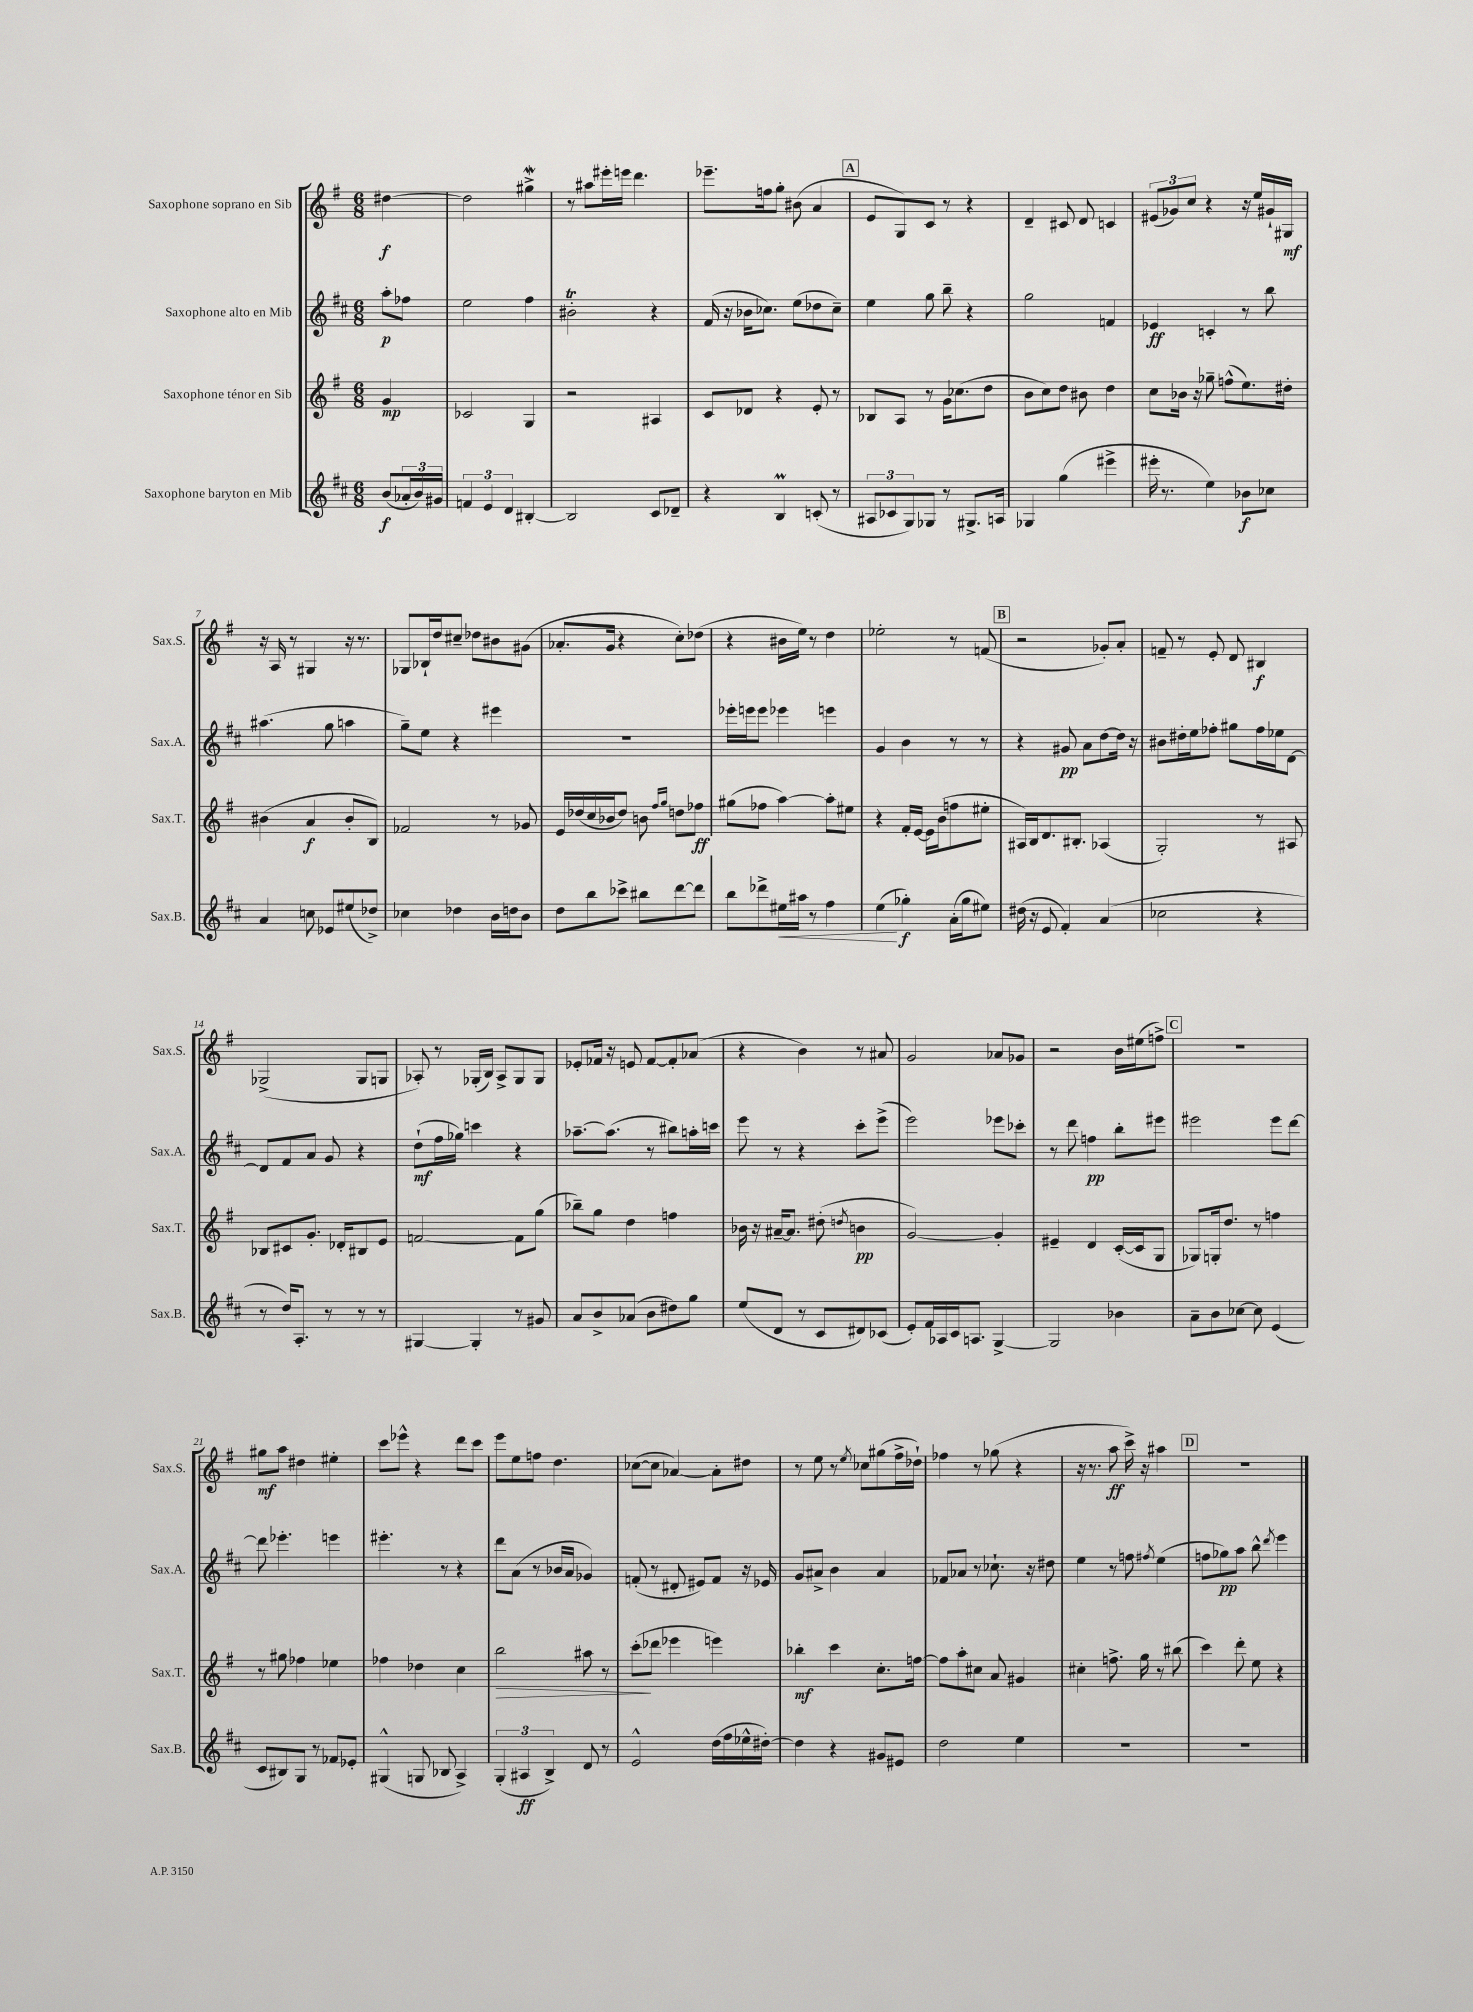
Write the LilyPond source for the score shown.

<<
\new StaffGroup <<
\new Staff = "s0" \with { instrumentName = "Saxophone soprano en Sib" shortInstrumentName = "Sax.S." } {
    \clef treble \key g \major \numericTimeSignature \time 6/8 \partial 4
    dis''4~\f |
    dis''2 gis''4->\mordent |
    r8 ais''8 eis'''16-. e'''16 d'''4. |
    ees'''8.-- f''16 g''8-. bis'8( a'4 |
    \mark \markup { \box "A" } e'8 g8) c'8 r8 r4 |
    d'4-- cis'8 d'8 c'4 |
    \tuplet 3/2 { eis'8( ges'8) c''8 } r4 r16 e''16 gis'16-! gis16\mf |
    r16 a16 r8 gis4 r16 r8. |
    ges8 bes16-! d''16 cis''8-- des''8 bis'8 gis'8( |
    aes'8.-. g'16 r4 c''8-.) des''8( |
    r4 bis'16 e''16) r8 d''4 |
    ees''2-. r8 f'8( |
    \mark \markup { \box "B" } r2 ges'8-.) a'8-. |
    f'8-- r8 e'8-. d'8 bis4\f |
    ges2->( ges8 g8 |
    aes8-.) r8 ges16-.( b16) aes8-> ges8 ges8 |
    ees'8-. fes'16 r16 e'8 fes'8~ fes'8-. aes'8( |
    r4 b'4) r8 ais'8 |
    g'2 aes'8 ges'8 |
    r2 b'16 eis''16( f''8->) |
    \mark \markup { \box "C" } R2. |
    gis''8\mf a''8 dis''4 eis''4-. |
    c'''8 ees'''8-^ r4 d'''8 c'''8 |
    e'''8 e''8 f''8 d''4. |
    ces''8~( ces''8 aes'4~) aes'8-. dis''8 |
    r8 e''8 r8 \acciaccatura { e''8 } ces''8 gis''8( fis''16-> des''16-!) |
    fes''4 r8 ges''8( r4 |
    r16 r8. a''8\ff c'''16->) r16 ais''4 |
    \mark \markup { \box "D" } R2. \bar "|." |
}
\new Staff = "s1" \with { instrumentName = "Saxophone alto en Mib" shortInstrumentName = "Sax.A." } {
    \clef treble \key d \major \numericTimeSignature \time 6/8 \partial 4
    a''8-.\p fes''8 |
    e''2 fis''4 |
    bis'2-.\trill r4 |
    fis'16( r16 bes'16 ces''8.) e''8( des''8 ces''8--) |
    \mark \markup { \box "A" } e''4 g''8 b''8-- r4 |
    g''2 f'4 |
    ees'4\ff c'4-. r8 b''8 |
    ais''4.( g''8 a''4 |
    g''8--) e''8 r4 eis'''4 |
    R2. |
    ees'''16-. e'''16 e'''8 ees'''4 e'''4 |
    g'4 b'4 r8 r8 |
    \mark \markup { \box "B" } r4 gis'8\pp a'8 d''8~ d''16 r16 |
    bis'8 dis''16-. e''16 fes''8-. gis''8 fes''16 ees''16 d'8~ |
    d'8 fis'8 a'8 g'8 r4 |
    d''8-!\mf( fis''16 ges''16) c'''4 r4 |
    aes''8.~-- aes''8.( r8 bis''8) a''16-. c'''16 |
    e'''8 r8 r4 cis'''8-. e'''8->( |
    e'''2) ees'''8 ces'''8-. |
    r8 d'''8 f''4\pp b''8-. eis'''8 |
    \mark \markup { \box "C" } eis'''2 eis'''8 d'''8~ |
    d'''8 ees'''4.-. e'''4 |
    eis'''4.-. r8 r4 |
    d'''8 a'8( r8 bes'16 a'16 ges'4) |
    f'8-.( r8 dis'8-. eis'8) f'8 r16 ees'16 |
    g'8 ais'8-> b'4 ais'4 |
    fes'8 aes'8 r8 ces''8.-! r16 dis''8 |
    e''4 r8 f''8 \acciaccatura { fis''8 } e''4( |
    \mark \markup { \box "D" } f''8 ges''8\pp) a''8 b''8-^ \acciaccatura { d'''8 } e'''4 \bar "|." |
}
\new Staff = "s2" \with { instrumentName = "Saxophone ténor en Sib" shortInstrumentName = "Sax.T." } {
    \clef treble \key g \major \numericTimeSignature \time 6/8 \partial 4
    g'4\mp |
    ces'2 g4 |
    r2 ais4 |
    c'8 des'8 r4 e'8-. r8 |
    \mark \markup { \box "A" } bes8 a8 r8 g'16 ces''8.( d''8 |
    b'8 c''8) d''8 bis'8 d''4 |
    c''8 bes'16 r16 ges''8-- f''8-^( e''8.) dis''16-. |
    bis'4( a'4\f bis'8-. b8) |
    fes'2 r8 ges'8 |
    e'16 des''16( c''16 bes'16 des''8) b'8 \grace { fis''16 g''16 } d''8 fes''8\ff |
    gis''8( fes''8 a''4~) a''8-. eis''8 |
    r4 fis'16-. e'16~ e'16 b'16( f''8 eis''8-. |
    \mark \markup { \box "B" } ais16) b16 d'8. bis8.-. aes4( |
    g2-.) r8 ais8 |
    bes8 cis'8 g'8.-. des'16-. bis8 e'8 |
    f'2~ f'8 g''8( |
    bes''8--) g''8 d''4 f''4 |
    bes'16 r16 ais'16~-- ais'8. dis''8-.( \acciaccatura { d''8 } b'4\pp |
    g'2~) g'4-. |
    eis'4-- d'4 c'16~-.( c'16 g8 |
    \mark \markup { \box "C" } ges8) g16-. d''8. r8 f''4 |
    r8 gis''8 fes''4 ees''4 |
    fes''4 des''4 c''4 |
    b''2\> ais''8 r8 |
    c'''8-.\!( des'''8 ees'''4 e'''4) |
    bes''4-.\mf c'''4 c''8.-. f''16~ |
    f''8 a''8-. cis''8 a'8 gis'4 |
    cis''4-. f''8.-> g''16 r8 bis''8( |
    \mark \markup { \box "D" } c'''4) d'''8-. e''8 r4 \bar "|." |
}
\new Staff = "s3" \with { instrumentName = "Saxophone baryton en Mib" shortInstrumentName = "Sax.B." } {
    \clef treble \key d \major \numericTimeSignature \time 6/8 \partial 4
    b'8\f( \tuplet 3/2 { aes'16-. b'16) gis'16 } |
    \tuplet 3/2 { f'4 e'4 d'4 } bis4~-. |
    bis2 cis'8 des'8-- |
    r4 b4\prall c'8-.( r8 |
    \mark \markup { \box "A" } \tuplet 3/2 { ais8 ces'8 g8) } ges8 r8 gis8.-> a16 |
    ges4 g''4( eis'''4-> |
    eis'''16-. r8. e''4) bes'8\f ces''8 |
    a'4 c''8 ees'8 eis''8( des''8->) |
    ces''4 des''4 b'16 d''16 b'8 |
    d''8 b''8 ces'''8-> bis''8 d'''8~ d'''8 |
    b''8 des'''8-> eis''16\< ais''16 r8 fis''4 |
    e''4\!( ges''4-.\f) a'16-.( ges''16 eis''8) |
    \mark \markup { \box "B" } dis''16( r16 e'8 fis'4-.) a'4( |
    ces''2 r4 |
    r8 d''16) a8.-. r8 r8 r8 |
    gis4~ gis4-. r8 gis'8 |
    a'8 b'8-> aes'8( b'8 dis''8) g''8 |
    e''8( d'8 r8 cis'8 dis'8) ces'8( |
    e'8-.) fis'16 aes16 cis'16 a8. g4~-> |
    g2 bes'4 |
    \mark \markup { \box "C" } a'8-- b'8 ces''8~ ces''8 e'4( |
    cis'8 bis8) g8 r8 fes'8 ees'8-. |
    gis4-^( g8 bes8 a4->) |
    \tuplet 3/2 { g4-.( ais4\ff b4->) } d'8 r8 |
    e'2-^ d''16( fis''16 ees''16-^ dis''16~-.) |
    dis''4 r4 gis'8 eis'8 |
    d''2 e''4 |
    R2. |
    \mark \markup { \box "D" } R2. \bar "|." |
}
>>
>>
